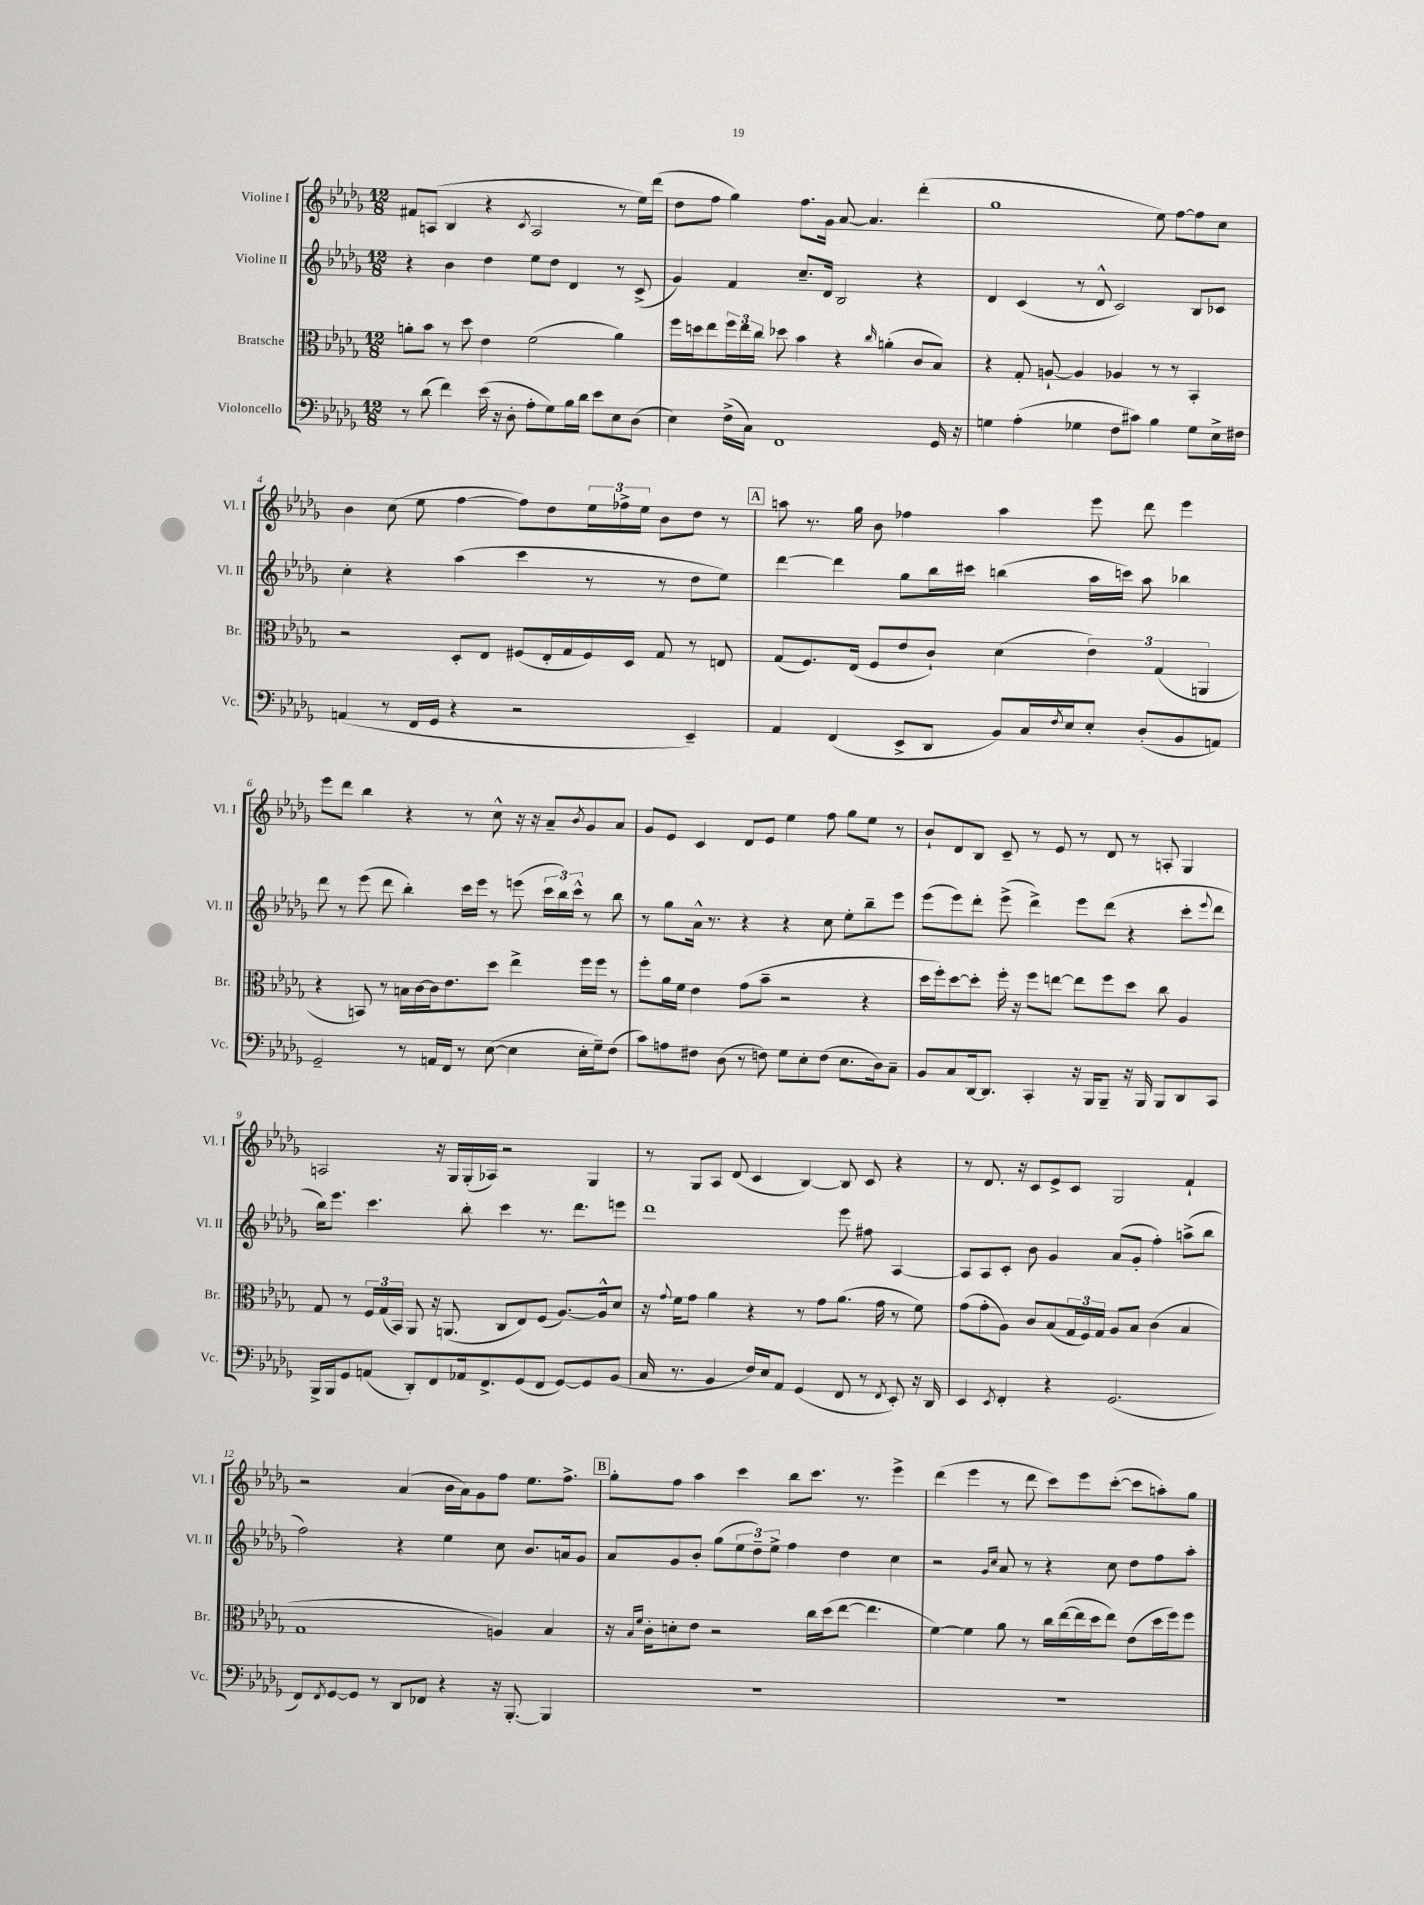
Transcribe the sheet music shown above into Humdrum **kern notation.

**kern	**kern	**kern	**kern
*staff4	*staff3	*staff2	*staff1
*clefF4	*clefC3	*clefG2	*clefG2
*k[b-e-a-d-g-]	*k[b-e-a-d-g-]	*k[b-e-a-d-g-]	*k[b-e-a-d-g-]
*M12/8	*M12/8	*M12/8	*M12/8
8r	8a'	4r	8f#
(8d-	8b-	.	(8A
4f)	8r	4b-	4B-
.	8dd-	.	.
(16e-	4e-	4dd-	4r
16r	.	.	.
8D-'	.	.	.
.	.	.	8qc
8A-'	(2f	8ee-	2A
8G-)	.	8dd-	.
16B-	.	4d-	.
16d-	.	.	.
8e-	.	.	.
8E-	4a)	8r	8r
(8D-	.	(8c^	16ee-)
.	.	.	(16ddd-
=	=	=	=
4E-)	16ff	4g-)	8dd-
.	16dd	.	.
.	8ee-	.	8ff
(16F^	24ff	4f	4gg-)
.	24ee-	.	.
16C)	.	.	.
.	24cc	.	.
1FF	8dd-	.	.
.	4b-	8.cc~	8.ff
.	.	16d-	16g-
.	4r	2B-	[8a-
.	.	.	4.a-]
.	16qqcc	.	.
.	(4a'	.	.
.	8c	4r	(4ddd-'
16GG-	8B-)	.	.
16r	.	.	.
=	=	=	=
4G	4r	4d-	1gg-
(4A-'	8G-'	(4c	.
.	[8A`	.	.
4G-	4A]	8r	.
.	.	8d-^^	.
8F	4A-	2c)	.
8c#)	.	.	.
4B-	8r	.	8ee-)
.	8r	.	[8ff
8G-	4BB-'	8B-	8ff]
16E-^	.	8c-	8cc
16F#	.	.	.
=	=	=	=
(4AA	2r	4cc'	4b-
8r	.	4r	(8cc
16FF	.	.	8ee-
16GG-	.	.	.
4r	8D-'	(4aa-	[4ff
.	8E-	.	.
2r	(8F#	4ccc	8ff])
.	16E-'	.	8dd-
.	16G-	.	.
.	16F#)	8r	24ee-
.	.	.	24ff-^
.	16D-	.	.
.	.	.	24ee-
.	8G-	8r	8b-
4EE-~)	8r	8dd-	8dd-
.	8E	8ee-)	8r
=	=	=	=
4AA-	(8G-	[4ddd-	8aa
.	8.F)	.	8.r
(4FF	.	4ddd-]	.
.	(16E-	.	16gg-
.	8F	.	8b-
8EE-^	8e-	8gg-	4ff-
8DD-	8c`)	16bb-	.
.	.	16ccc#	.
8BB-)	(4d-	(4bb	4aa
16C	.	.	.
8qF	.	.	.
16E-	.	.	.
8E-'	6e-)	16aa-	8eee-
.	.	16ccc)	.
(8D-'	.	8aa-	8ddd-
.	(6G-	.	.
8BB-	.	4bb-	4eee-
.	6AA	.	.
8AA)	.	.	.
=	=	=	=
2GG-~	4r	8ddd-	8eee-
.	.	8r	8ddd-
.	8BB)	(8eee-	4bb-
.	8r	8ddd-	.
8r	16B	4bb-')	4r
.	[16c	.	.
16AA	16c]	.	.
16FF	8.e-	.	.
8r	.	16ccc	8r
.	.	16eee-	.
([8E-	8dd-	8r	8cc^^
4E-]	4ee-^	(8eee	16r
.	.	.	16r
.	.	24ccc	8a-~
.	.	24bb-)	.
.	.	24ccc^^	.
.	.	.	8qb-
16E-'	16ff	8r	8g-
16G-~)	16ff	.	.
(8F	8r	8bb-	8a-
=	=	=	=
8c)	8ff'	8r	8g-
8A	16a-	8gg-	8e-
.	16f	.	.
8F#	4e-	16a-^^	4c
.	.	8.r	.
(8D-	.	.	.
8r	(8g-	4r	8d-
8F)	8b-~	.	8e-
8G-	2r	4r	4ee-
8E-'	.	.	.
(8F	.	8cc	8ff
8.E-	.	8ee-'	8gg-
.	4r	8bb-~	8ee-
16D-)	.	.	.
8C~	.	8eee-	8r
=	=	=	=
8BB-	16dd-	(8eee-	8b-`
.	16ff')	.	.
8C	[8dd-	8eee-)	8d-
[16DD-	8dd-']	8ddd-'	8B-
8.DD-]	.	.	.
.	16ff'	(8eee-^	8c~
.	16r	.	.
4CC'	8ff	4ddd-^)	8r
.	[8ee	.	8e-
16r	8ee]	8eee-	8r
16BBB-	.	.	.
8BBB-~	8ff	(8ddd-	8d-
16r	8dd-	4r	8r
16BBB-	.	.	.
8BBB-	8cc	.	8A'
8DD-	4A-	8ccc'	4G-
.	.	8qqeee-	.
8CC	.	8ddd-	.
=	=	=	=
16BBB-^	8G-	16bb-)	2A
16BBB-	.	8.eee-	.
8GG-	8r	.	.
(8AA	24F	4.ccc	.
.	(24G-	.	.
.	24BB-)	.	.
8DD-')	8AA-	.	.
8FF	16r	.	16r
.	(8.AA	.	16G-
16AA-	.	8bb-'	(16G-'
8.FF^	.	.	16A-)
.	8C	4ccc	2r
(8GG-	8E-)	.	.
8FF	(8F	8.r	.
[8GG-)	[8.A-)	.	.
.	.	8.ddd-	.
8GG-]	.	.	4G-
.	16A-^^]	.	.
(8BB-	8d-	8eee	.
=	=	=	=
16C	16r	1ddd-	8r
.	8qqg-	.	.
8.r	16f	.	.
.	8g-	.	8G-
4BB-	4a-	.	8A-
.	.	.	(8d-
16F)	4r	.	4c
16E-	.	.	.
8AA-	.	.	.
(4GG-	8r	.	[4B-)
.	8g-	.	.
8FF	(8.a-	8eee-	8B-]
8r	.	8ff#	8c
.	16g-	.	.
8qFF	.	.	.
8EE-')	8r	[4A-	4r
16r	8f)	.	.
16DD-	.	.	.
=	=	=	=
4EE-	(8g-	8A-]	8r
.	8g-'	8A-	8.d-
8qEE-	.	.	.
4FF'	8A-)	8c'	.
.	.	.	16r
.	8c	8b-	8c
4r	(8B-	4g-	8e-^
.	24G-	.	8c
.	24F)	.	.
.	24G-	.	.
(2.GG-	8A-	(8a-	2G-
.	8B-	8g-'	.
.	(4c	4ff')	.
.	4B-	(8aa^	4f`
.	.	8bb-	.
=	=	=	=
8FF)	1G-	2ff)	2r
8qFF	.	.	.
[8GG-	.	.	.
8GG-]	.	.	.
8r	.	.	.
8DD-	.	4r	(4a-
8FF-	.	.	.
4r	.	4ee-	16b-
.	.	.	16a-)
.	.	.	8g-
16r	4A)	8cc	8ff
[8.BBB-'	.	.	.
.	.	8.b-	8.ee-
4BBB-]	4B-	.	.
.	.	16a	8.ff^
.	.	8g-	.
=	=	=	=
1.r	16r	8a-	8gg-'
.	16qqB-	.	.
.	16qqf	.	.
.	16c'	.	.
.	8d'	8g-	8ff
.	8e-	8b-'	4aa-
.	2r	(8gg-	.
.	.	12ee-	4ccc
.	.	12dd-~)	.
.	.	12ee-^	.
.	.	4ff	8bb-
.	16cc	.	8.ccc
.	(16dd-	.	.
.	[8ee-	4dd-	.
.	.	.	8.r
.	4.ee-]	.	.
.	.	4cc	4eee-^
=	=	=	=
1.r	[4f)	2r	(4ddd-
.	4f]	.	4eee-
.	.	16qqg-	.
.	.	16qqcc	.
.	8a-	8a-	8r
.	8r	8r	8ddd-
.	16cc	4r	8ccc)
.	([16ee-	.	.
.	16ee-]	.	8eee-
.	16dd-	.	.
.	8ee-)	8cc	([8ccc'
.	(8e-	8dd-	8ccc]
.	16dd-	8ff	8aa')
.	16ff)	.	.
.	8ff	8aa-'	8gg-
==	==	==	==
*-	*-	*-	*-
